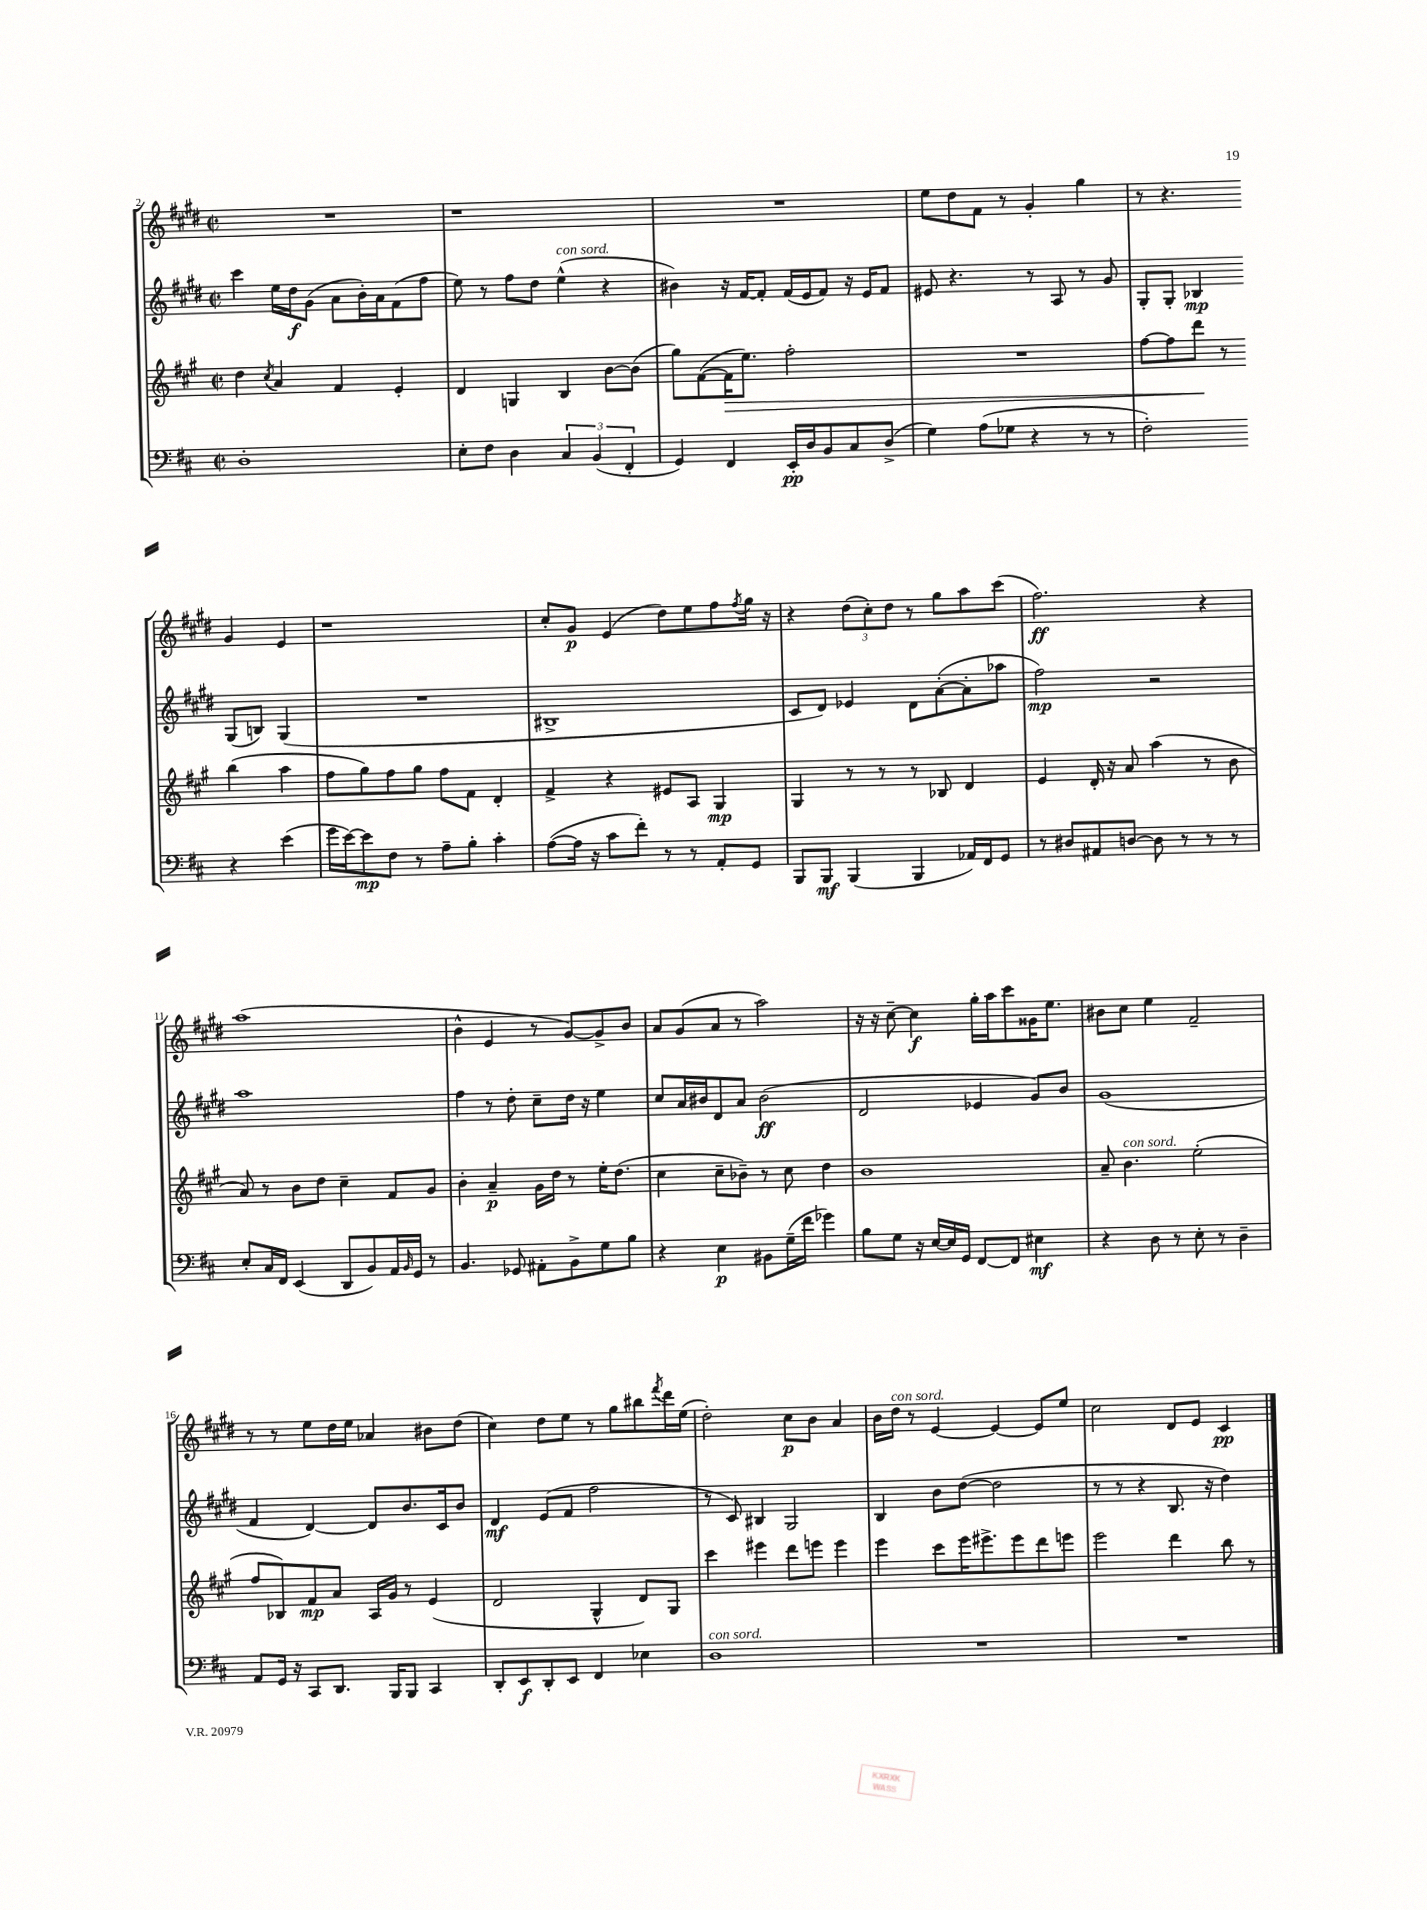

**kern	**kern	**kern	**kern
*staff4	*staff3	*staff2	*staff1
*clefF4	*clefG2	*clefG2	*clefG2
*k[f#c#]	*k[f#c#g#]	*k[f#c#g#d#]	*k[f#c#g#d#]
*M2/2	*M2/2	*M2/2	*M2/2
*met(c|)	*met(c|)	*met(c|)	*met(c|)
1D'	4dd\	4ccc#\	1r
.	8qcc#/	.	.
.	4a/	16ee\LL	.
.	.	16dd#\J	.
.	.	(8g#\J	.
.	4f#/	8a\L	.
.	.	16b'\L)	.
.	.	16a\J	.
.	4e'/	(8f#\	.
.	.	8ff#\J	.
=	=	=	=
8E'\L	4d/	8ee\)	1r
8F#\J	.	8r	.
4D\	4G/	8ff#\L	.
.	.	8dd#\J	.
6C#/	4B/	(4ee^^\	.
(6BB/	.	.	.
.	[8b\L	4r	.
6FF#'/	.	.	.
.	(8b\]J	.	.
=	=	=	=
4GG/)	8gg#\L)	4b#\)	1r
.	([8f#\	.	.
4FF#/	16f#\]K	16r	.
.	8.ee\J)	[16f#/LK	.
.	.	8f#'/]J	.
16EE'/LL	2ff#'\	(16f#/LL	.
16D/J	.	16e/J	.
8BB/	.	8f#/J)	.
8C#/	.	16r	.
.	.	16e/LK	.
(8D^/J	.	8f#/J	.
=	=	=	=
4G\)	1r	8e#/	8ee\L
.	.	4.r	8dd#\
(8A\L	.	.	8f#\J
8G-\J	.	.	8r
4r	.	8r	4g#'/
.	.	8A/	.
8r	.	8r	4gg#\
8r	.	8g#/	.
=	=	=	=
2F#'\)	[8ff#\L	8G#'/L	8r
.	8ff#\]	8G#'/J	4.r
.	8ddd\J	4B-/	.
.	8r	.	.
4r	(4bb\	(8G#/L	4g#/
.	.	8B/J)	.
(4e\	4aa\	(4G#/	4e/
=	=	=	=
16g\LL	8ff#\L	1r	1r
[16e\J)	.	.	.
8e\]	8gg#\)	.	.
8F#\J	8ff#\	.	.
8r	8gg#\J	.	.
8A~\L	8ff#\L	.	.
8B'\J	8f#\J	.	.
4c#'\	4d'/	.	.
=	=	=	=
([8A\L	4f#^/	1B#^	8cc#'/L
16A\]Jk	.	.	8g#/J
16r	.	.	.
8c#\L	4r	.	(4e/
8f#'\J)	.	.	.
8r	8e#/L	.	8dd#\L)
8r	8A/J	.	8ee\
8AA'/L	4G#/	.	8ff#\
.	.	.	8qff#/
8GG/J	.	.	16gg#\Jk
.	.	.	16r
=	=	=	=
8BBB/L	4G#/	8c#/L	4r
8BBB/J	.	8d#/J)	.
(4BBB/	8r	4e-/	(12dd#\L
.	.	.	12cc#'\)
.	8r	.	.
.	.	.	12dd#\J
4BBB/	8r	8d#\L	8r
.	8B-/	([8a'\	8gg#\L
16AA-/LL)	4d/	8a'\]	8aa\
16FF#/J	.	.	.
8GG/J	.	8aa-\J	(8ccc#\J
=	=	=	=
8r	4e/	2ff#\)	2.ff#\)
8D#/L	.	.	.
8AA#/	16d'/	.	.
.	16r	.	.
[8D/J	8a/	.	.
8D\]	(4aa\	2r	.
8r	.	.	.
8r	8r	.	4r
8r	8b\	.	.
=	=	=	=
8E'/L	8a/)	1aa	(1aa
16C#/L	8r	.	.
16FF#/JJ	.	.	.
(4EE/	8b\L	.	.
.	8dd\J	.	.
8DD/L	4cc#~\	.	.
8BB/)	.	.	.
16AA/L	8f#/L	.	.
16qqBB/	.	.	.
16GG/JJ	.	.	.
8r	8g#/J	.	.
=	=	=	=
4.BB/	4b'\	4ff#\	4b^^\
.	4a~/	8r	4e/
8GG-/	.	8dd#'\	.
8AA#'\L	16g#\LL	8cc#~\L	8r
.	16dd\JJ	.	.
8BB^\	8r	16dd#\Jk	[8g#/L)
.	.	16r	.
8G\	16ee'\LK	4ee\	8g#^/]
.	(8.dd\J	.	.
8B\J	.	.	8b/J
=	=	=	=
4r	4cc#\	8cc#/L	8a/L
.	.	16a/L	(8g#/
.	.	16b#/J	.
4E\	8cc#~\L	8d#/	8a/J
.	8b-~\J)	8a/J	8r
8BB#\L	8r	(2b#\	2aa\)
(16G~\L	8cc#\	.	.
16f#\JJ	.	.	.
4g-\)	4dd\	.	.
=	=	=	=
8B\L	1b	2d#/	16r
.	.	.	16r
8G\J	.	.	[8cc#~\
16r	.	.	4cc#\]
[16E/LL	.	.	.
16E/]	.	.	.
16GG/JJ	.	.	.
[8FF#/L	.	4e-/	16gg#'\LL
.	.	.	16aa\J
8FF#/]J	.	.	8ccc#\
4E#\	.	8g#/L)	16g##\K
.	.	.	8.ee\J
.	.	8b/J	.
=	=	=	=
4r	8a~/	(1g#	8b#\L
.	4.b\	.	8cc#\J
8D\	.	.	4ee\
8r	.	.	.
8E'\	(2ee'\	.	2f#~/
8r	.	.	.
4D~\	.	.	.
=	=	=	=
8AA/L	8ff#/L	4f#/	8r
16GG/Jk	8B-/)	.	8r
16r	.	.	.
8CC#/L	8f#/	[4d#/)	8ee\L
8.DD/J	8a/J	.	16dd#\L
.	.	.	16ee\JJ
.	16A/LL	8d#/]L	4a-/
16BBB/LK	16g#/JJ	.	.
8BBB/J	8r	8.b/	.
4CC#/	(4e/	.	8b#\L
.	.	16c#/k	.
.	.	8b/J	(8dd#\J
=	=	=	=
8DD'/L	2d/	4d#/	4cc#\)
8EE/	.	.	.
8DD'/	.	(8e/L	8dd#\L
8EE/J	.	8f#/J	8ee\J
4FF#/	4G#^^/	2ff#\	8r
.	.	.	8gg#\L
4E-\	8d/L)	.	8bb#\
.	.	.	8qfff#/
.	8G#/J	.	16ddd#\L
.	.	.	(16ee\JJ
=	=	=	=
1D	4ccc#\	8r	2dd#'\)
.	.	8c#/)	.
.	4eee#\	4B#/	.
.	8ddd\L	2G#/	8cc#\L
.	8eee\J	.	8b\J
.	4eee\	.	4a/
=	=	=	=
1r	4eee\	4B/	16b\LL
.	.	.	16dd#\JJ
.	.	.	8r
.	8ccc#\L	8b\L	[4e/
.	16eee\K	([8dd#\J	.
.	8.eee#^\	.	.
.	.	2dd#\]	4e/_
.	8eee#\	.	.
.	8ddd\	.	8e/]L
.	8eee\J	.	8ee/J
=	=	=	=
1r	2eee\	8r	2cc#\
.	.	8r	.
.	.	4r	.
.	4ddd\	8.B/	8d#/L
.	.	.	8e/J
.	.	16r	.
.	8bb\	4dd#\)	4c#/
.	8r	.	.
==	==	==	==
*-	*-	*-	*-
